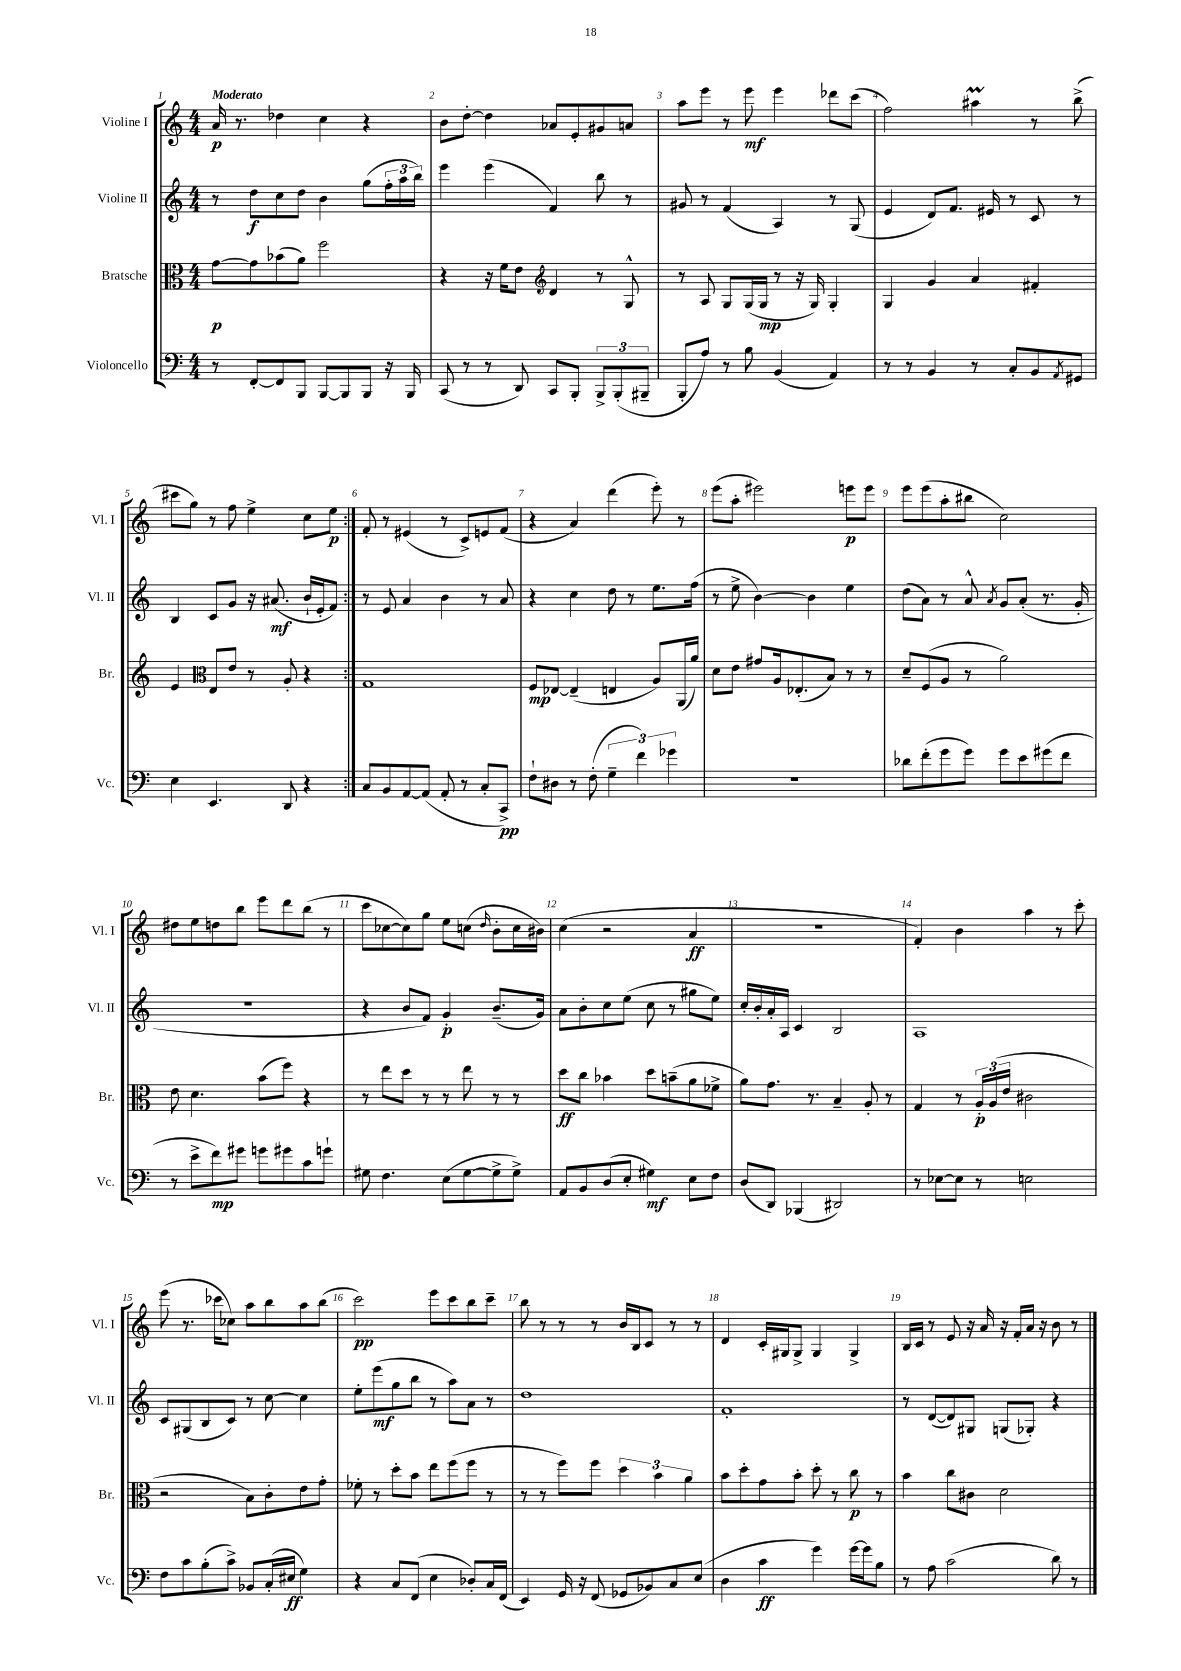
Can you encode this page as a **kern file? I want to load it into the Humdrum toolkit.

**kern	**kern	**kern	**kern
*staff4	*staff3	*staff2	*staff1
*clefF4	*clefC3	*clefG2	*clefG2
*k[]	*k[]	*k[]	*k[]
*M4/4	*M4/4	*M4/4	*M4/4
8r	[8g	8r	16a
.	.	.	8.r
[8FF'	8g]	8dd	.
8FF]	(8b-	8cc	4dd-
8BBB	8a)	8dd	.
[8BBB	2ff	4b	4cc
8BBB]	.	.	.
8BBB	.	(8gg	4r
16r	.	24ff'	.
.	.	24aa	.
16BBB	.	.	.
.	.	24bb)	.
=	=	=	=
(8CC	4r	4eee	8b
8r	.	.	[8dd'
8r	16r	(4eee	4dd]
.	16f	.	.
8DD)	8e	.	.
*	*clefG2	*	*
8CC	4d	4f)	8a-
8BBB'	.	.	8e'
12BBB^	8r	8bb	8g#
(12BBB'	.	.	.
.	8G^^	8r	8a
12BBB#~	.	.	.
=	=	=	=
8BBB'	8r	8g#	8aa
8A)	8A	8r	8eee
8r	8G	(4f	8r
8B	(16G	.	8eee
.	16G	.	.
(4BB	8r	4A)	4eee
.	16r	.	.
.	16G)	.	.
4AA)	4G'	8r	8ddd-
.	.	(8G	(8ccc
=	=	=	=
8r	4G	4e	2ff)
8r	.	.	.
4BB	4g	8d)	.
.	.	8.f	.
8r	4a	.	4aa#
.	.	16e#	.
8C'	.	8r	.
8BB	4f#'	8c	8r
8qAA	.	.	.
8GG#	.	8r	(8bb^
=	=	=	=
4E	4e	4B	8ccc#
.	.	.	8gg)
*	*clefC3	*	*
4.EE	8E	8c	8r
.	8e	8g	8ff
.	8r	16r	4ee^
.	.	(8.a#	.
8DD	8A'	.	.
4r	4r	16b`	8cc
.	.	16e'	.
.	.	8f)	8ee
=:|!	=:|!	=:|!	=:|!
8C	1G	8r	8f'
8BB	.	8e	8r
[8AA	.	4a	(4e#
(8AA]	.	.	.
8AA'	.	4b	8r
8r	.	.	8c^)
8C'	.	8r	8e
8CC^)	.	8a	(8f
=	=	=	=
8F`	8F	4r	4r
8D#	[8E-	.	.
8r	(4E-~]	4cc	4a)
(8F'	.	.	.
6G~	4E	8dd	(4ddd
.	.	8r	.
6f)	.	.	.
.	8A)	8.ee	8eee')
6g-	.	.	.
.	(16AA	.	8r
.	16a)	(16ff	.
=	=	=	=
1r	8d	8r	(8eee
.	8e	8ee^	8aa'
.	8g#	[4b)	2eee#)
.	16A	.	.
.	(8.E-'	.	.
.	.	4b]	.
.	8B)	.	.
.	8r	4ee	8eee
.	8r	.	8eee
=	=	=	=
8d-	8d~	(8dd	8eee
(8f'	(8F	8a)	(8eee
8g	8A	8r	8aa'
8g)	8r	8a^^	8bb#
.	.	8qa	.
8g	2a)	8g	2cc)
8e	.	(8a'	.
(8g#	.	8.r	.
8f	.	.	.
.	.	16g'	.
=	=	=	=
8r	8e	1r	8dd#
8e^	4.d	.	8ee
8f)	.	.	8dd
8g#	.	.	8bb
8g	(8b	.	8eee
8g#	8ff)	.	8ddd
8c	4r	.	(8bb
8g`	.	.	8r
=	=	=	=
8G#	8r	4r	8ccc
4.F	8ee	.	[8cc-
.	8dd	8b	8cc-])
.	8r	8f)	8gg
(8E	8r	4g'	8ee
[8G#	8ee	.	(8cc
.	.	.	16qqdd
8G#^]	8r	(8.b~	8b'
8G#^)	8r	.	16cc
.	.	16g)	16b#)
=	=	=	=
8AA	8dd	8a	(4cc
8BB	8cc	8b'	.
(8D	4b-	8cc	2r
8E'	.	(8ee	.
4G#)	8dd	8cc	.
.	(8b~	8r	.
8E	8a	8gg#	4a
8F	8f-^	8ee)	.
=	=	=	=
(8D	8a)	16cc'	1r
.	.	16b'	.
8DD)	8.g	16a'	.
.	.	16A	.
(4BBB-	.	4c	.
.	8.r	.	.
2DD#)	4B~	2B	.
.	8A'	.	.
.	8r	.	.
=	=	=	=
8r	4G	1A	4f')
[8E-	.	.	.
8E-]	8r	.	4b
8r	24A'	.	.
.	(24A	.	.
.	24e	.	.
2E	2c#	.	4aa
.	.	.	8r
.	.	.	8ccc'
=	=	=	=
8F	2r	8c	(8eee
8c	.	(8G#	8.r
(8B'	.	8B	.
.	.	.	16ccc-
8c^)	.	8c)	8cc-)
8BB-	8B)	8r	8aa
(16C'	8c'	[8cc	8bb
16E#	.	.	.
4G)	8e	4cc]	8aa
.	8g'	.	(8bb
=	=	=	=
4r	8f-'	8ee'	2ccc)
.	8r	(8eee	.
8C	8dd'	8gg	.
(8FF	8b	8bb	.
4E	8ee	8r	8eee
.	(8ff	8aa)	8ccc
8D-')	8ff	8a	8bb
16C	8r	8r	8ccc~
(16FF	.	.	.
=	=	=	=
4EE)	8r	1dd	8bb
.	8r	.	8r
16GG	8ff)	.	8r
16r	.	.	.
(8FF	8ff	.	8r
8GG-	6dd	.	16b
.	.	.	16B
8BB-)	.	.	8c
.	6b	.	.
8C	.	.	8r
.	6a	.	.
(8E	.	.	8r
=	=	=	=
4D	8b	1f'	4d
.	8dd'	.	.
4c	8g	.	16c'
.	.	.	16G#
.	8b'	.	8G#^
4g)	8dd'	.	4G#
.	8r	.	.
[16g	8cc	.	4G#^
16g]	.	.	.
8B	8r	.	.
=	=	=	=
8r	4b	8r	16B
.	.	.	16c
8A	.	([8d	8r
(2c	8cc	8d])	8e
.	8c#	8G#	16r
.	.	.	16a
.	2d	(8G	16r
.	.	.	16f'
.	.	8G-')	16a
.	.	.	16r
8d)	.	4r	8b
8r	.	.	8r
==	==	==	==
*-	*-	*-	*-
